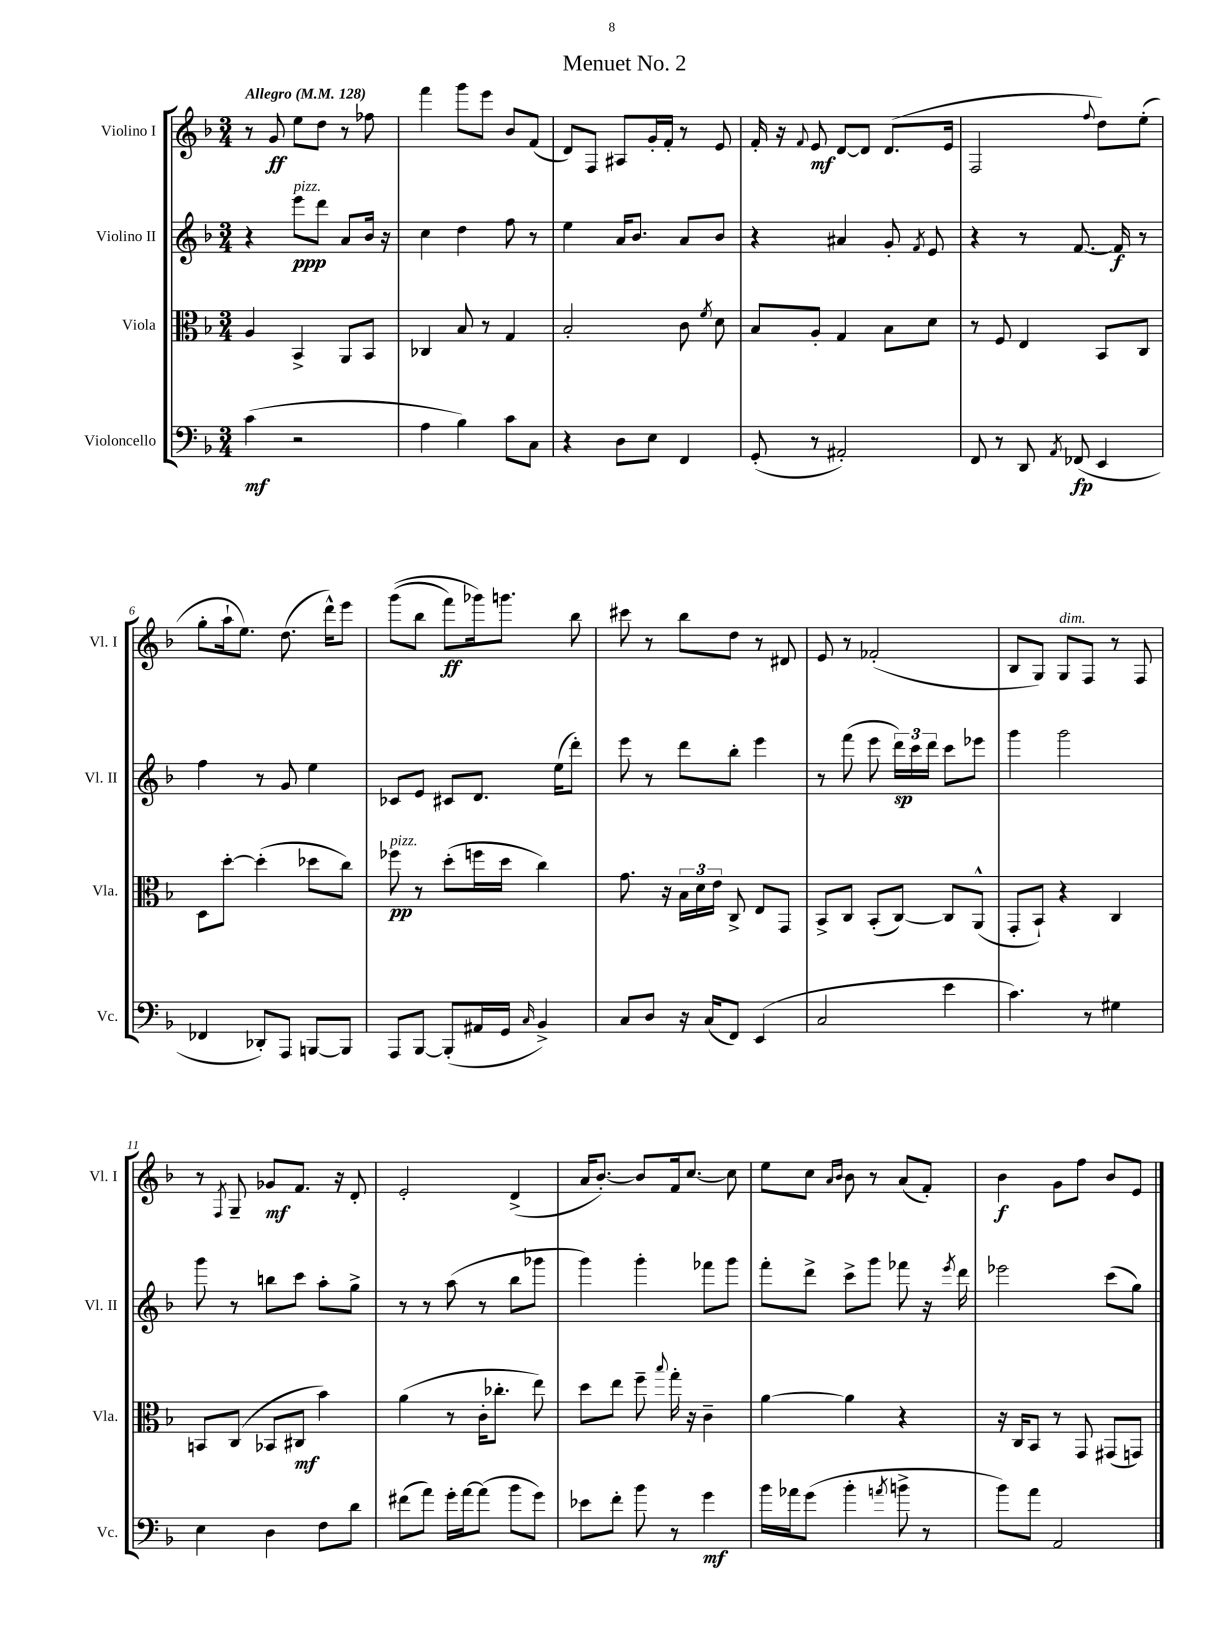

**kern	**kern	**kern	**kern
*staff4	*staff3	*staff2	*staff1
*clefF4	*clefC3	*clefG2	*clefG2
*k[b-]	*k[b-]	*k[b-]	*k[b-]
*M3/4	*M3/4	*M3/4	*M3/4
*MM128	*MM128	*MM128	*MM128
(4c	4A	4r	8r
.	.	.	8g
2r	4BB-^	8eee	8ee
.	.	8ddd	8dd
.	8AA	8a	8r
.	8BB-	16b-	8ff-
.	.	16r	.
=	=	=	=
4A	4C-	4cc	4fff
4B-)	8B-	4dd	8ggg
.	8r	.	8eee
8c	4G	8ff	8b-
8C	.	8r	(8f
=	=	=	=
4r	2B-'	4ee	8d)
.	.	.	8F
8D	.	16a	8A#
.	.	8.b-	.
8E	.	.	16g'
.	.	.	16f'
4FF	8c	8a	8r
.	8qf	.	.
.	8d	8b-	8e
=	=	=	=
(8GG'	8B-	4r	16f'
.	.	.	16r
.	.	.	8qqf
8r	8A'	.	8e
2AA#')	4G	4a#	[8d
.	.	.	8d]
.	8B-	8g'	(8.d
.	.	8qf	.
.	8d	8e	.
.	.	.	16e
=	=	=	=
8FF	8r	4r	2F
8r	8F	.	.
8DD	4E	8r	.
8qAA	.	.	.
(8FF-	.	[8.f	.
.	.	.	8qqff
4EE	8BB-	.	8dd)
.	.	16f]	.
.	8C	8r	(8ee'
=	=	=	=
4FF-	8D	4ff	8gg'
.	[8dd'	.	16aa`
.	.	.	8.ee)
8DD-')	(4dd']	8r	.
8AAA	.	8g	(8.dd
[8BBB	8dd-	4ee	.
.	.	.	16ddd^^)
8BBB]	8cc)	.	8eee
=	=	=	=
8AAA	8ff-	8c-	&((8ggg
[8BBB-	8r	8e	8bb-
(8BBB-']	(8dd'	8c#	8fff)
16AA#	16ff	8.d	16ggg-&)
16GG	16dd	.	8.ggg
16qqC	.	.	.
4BB-^)	4cc)	.	.
.	.	(16ee	.
.	.	8ddd')	8bb-
=	=	=	=
8C	8.g	8eee	8ccc#
8D	.	8r	8r
.	16r	.	.
16r	24B-	8ddd	8bb-
.	24d	.	.
(16C	.	.	.
.	24e	.	.
8FF)	8C^	8bb-'	8dd
(4EE	8E	4eee	8r
.	8GG	.	8d#
=	=	=	=
2C	8BB-^	8r	8e
.	8C	(8fff	8r
.	(8BB-'	8eee	(2f-'
.	[8C)	24ddd)	.
.	.	24ccc	.
.	.	24ddd	.
4e	8C]	8ccc	.
.	(8AA^^	8eee-	.
=	=	=	=
4.c)	8GG'	4ggg	8B-
.	8BB-`)	.	8G)
.	4r	2ggg	8G
8r	.	.	8F
4G#	4C	.	8r
.	.	.	8F
=	=	=	=
4E	8BB	8ggg	8r
.	.	.	8qF
.	(8C	8r	8G~
4D	8BB-	8bb	8g-
.	8C#	8ccc	8.f
8F	4b-)	8aa'	.
.	.	.	16r
8d	.	8gg^	8d'
=	=	=	=
(8f#	(4a	8r	2e'
8a)	.	8r	.
16g'	8r	(8aa	.
[16a	.	.	.
(8a]	16c'	8r	.
.	8.cc-'	.	.
8b-	.	8bb-	(4d^
8g)	8ee)	8ggg-	.
=	=	=	=
8e-	8dd	4ggg)	16a
.	.	.	[8.b-')
8f'	8ee	.	.
8b-	8ff~	4ggg'	8b-]
.	8qqbb-	.	.
8r	16gg'	.	16f
.	16r	.	[8.cc
4g	4c~	8fff-	.
.	.	8ggg	8cc]
=	=	=	=
16b-	[4a	8fff'	8ee
16a-	.	.	.
(8g	.	8ddd^	8cc
.	.	.	16qqa
.	.	.	16qqb-
4b-'	4a]	8ccc^	8b-
.	.	8ggg	8r
8qa	.	.	.
8b^	4r	8fff-	(8a
8r	.	16r	8f')
.	.	8qeee	.
.	.	16ddd	.
=	=	=	=
8b-)	16r	2eee-	4b-
.	16C	.	.
8a	8BB-	.	.
2AA	8r	.	8g
.	8GG	.	8ff
.	(8GG#	(8ccc	8b-
.	8GG)	8gg)	8e
==	==	==	==
*-	*-	*-	*-
